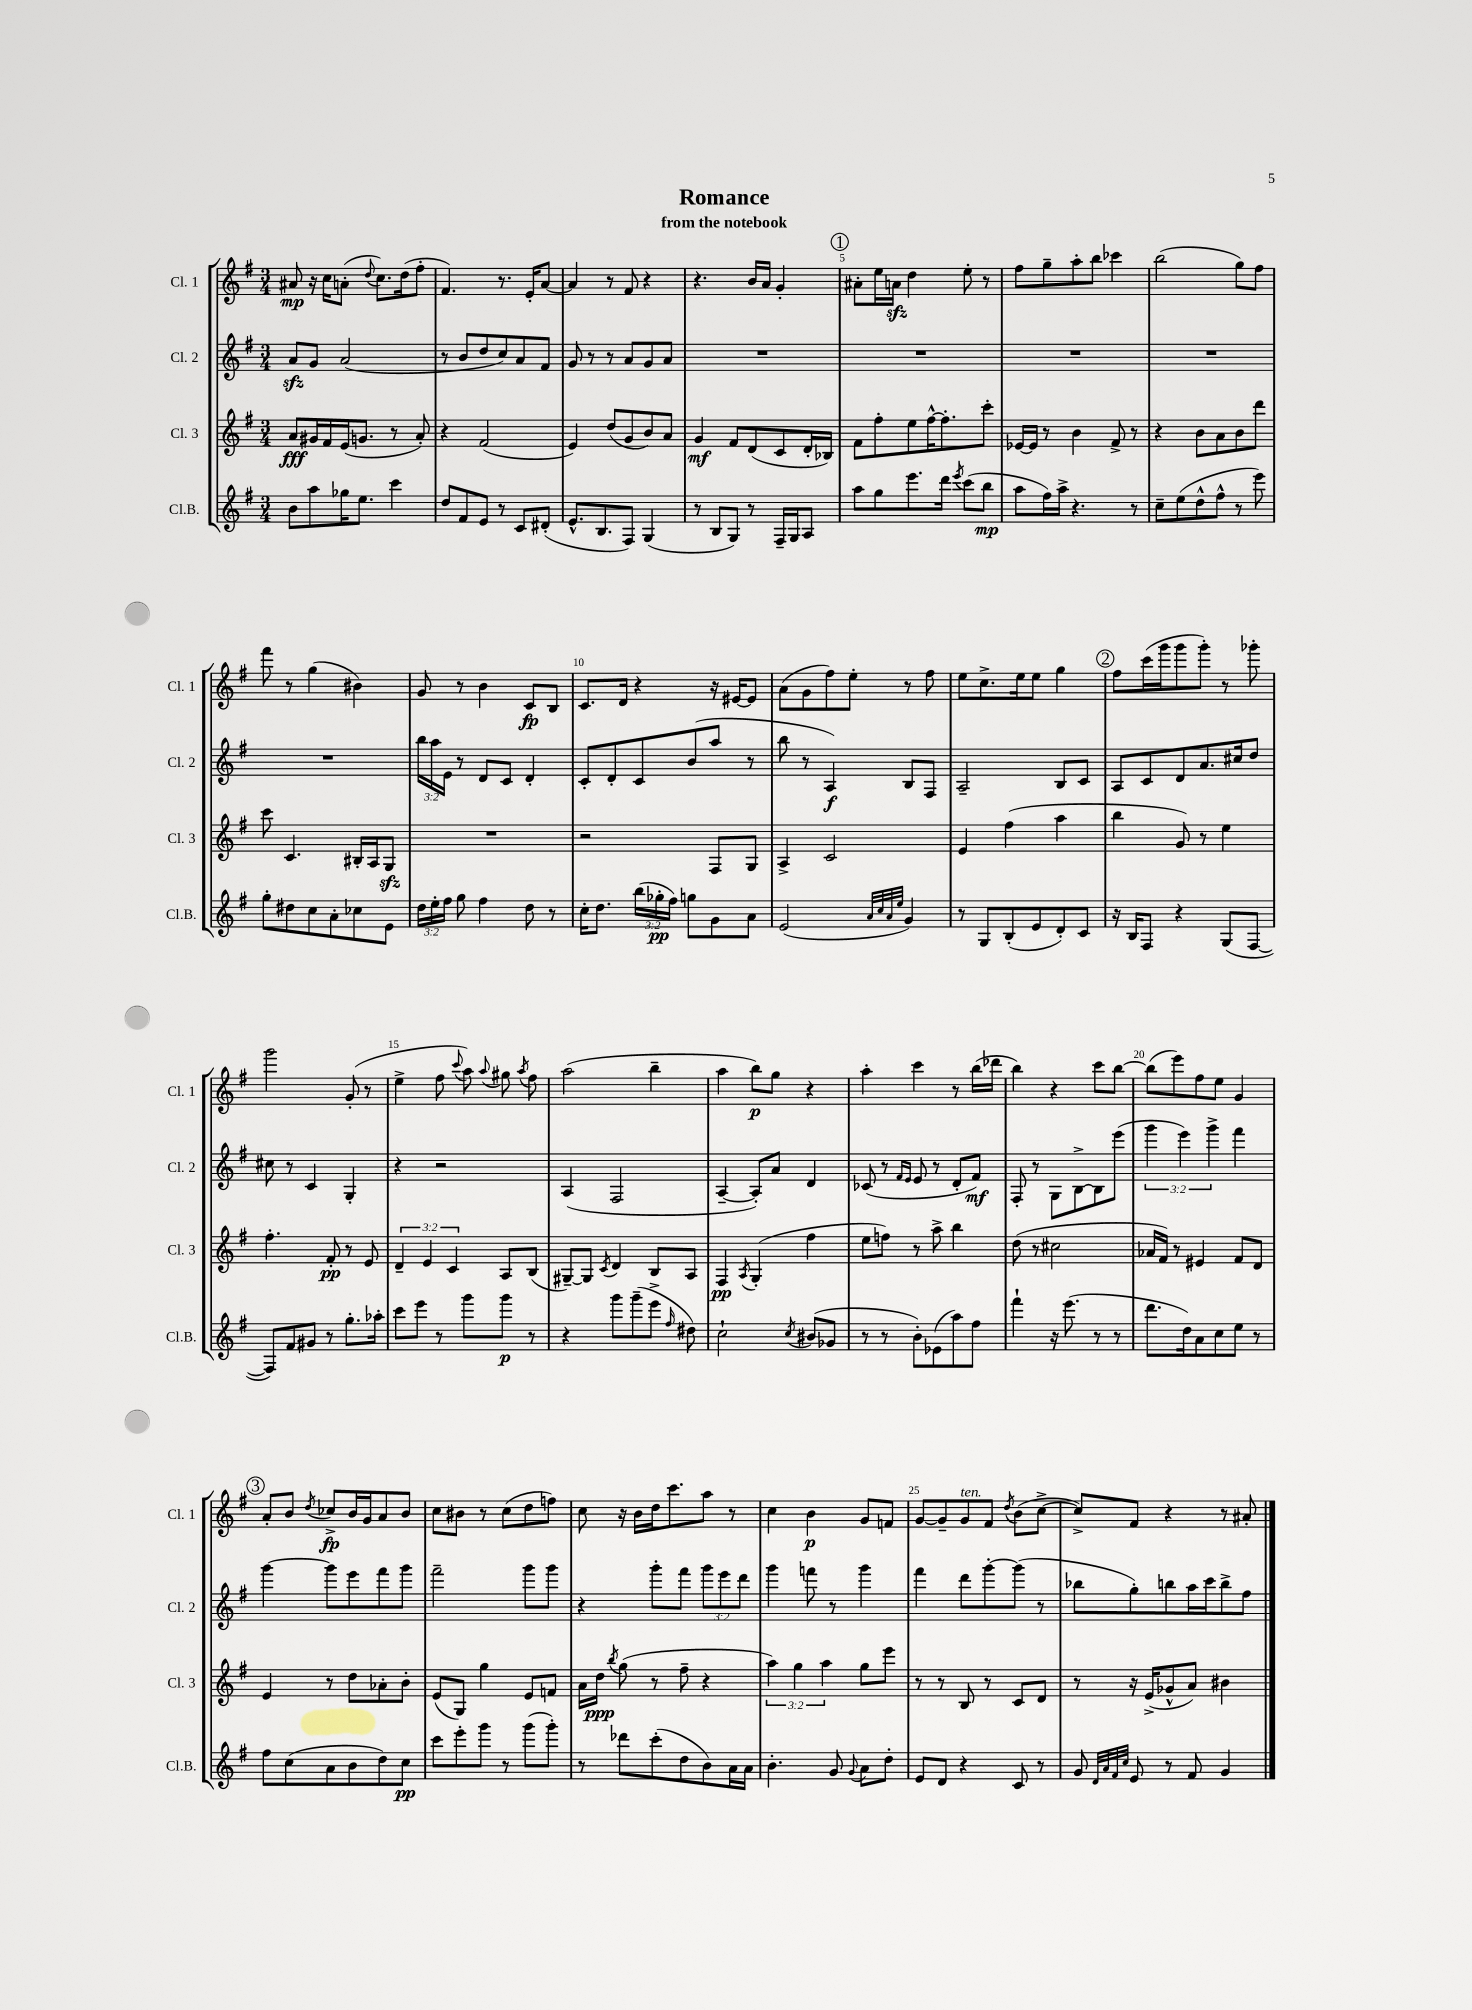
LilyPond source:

\header { title = "Romance" subtitle = "from the notebook" }
<<
\new StaffGroup <<
\new Staff = "s0" \with { instrumentName = "Cl. 1" shortInstrumentName = "Cl. 1" } {
    \clef treble \key g \major \numericTimeSignature \time 3/4
    \autoBeamOff ais'8\mp r16 c''16[ a'8]-.( \appoggiatura { d''8 } c''8.[) d''16( fis''8]-. |
    fis'4.) r8. e'16[-. a'8]~ |
    a'4 r8 fis'8 r4 |
    r4. b'16[ a'16] g'4-. |
    \mark \markup { \circle "1" } ais'8[-. e''16 a'16]\sfz d''4 e''8-. r8 |
    fis''8[ g''8-- a''8-. b''8] ces'''4 |
    b''2( g''8[) fis''8] |
    fis'''8 r8 g''4( bis'4) |
    g'8 r8 b'4 c'8[\fp b8] |
    c'8.[ d'16] r4 r16 eis'16[~ eis'8] |
    a'8[( g'8 fis''8) e''8]-. r8 fis''8 |
    e''8[ c''8.-> e''16 e''8] g''4 |
    \mark \markup { \circle "2" } fis''8[ c'''16( g'''16 g'''8 g'''8]-.) r8 ges'''8-. |
    g'''2 g'8-.( r8 |
    e''4-> fis''8 \appoggiatura { c'''8 } a''8) \appoggiatura { a''8 } gis''8 \acciaccatura { a''8 } fis''8 |
    a''2( b''4-- |
    a''4 b''8[\p) g''8] r4 |
    a''4-. c'''4 r8 b''16[( des'''16] |
    b''4) r4 c'''8[ b''8]~ |
    b''8[( e'''8) fis''8 e''8] g'4 |
    \mark \markup { \circle "3" } a'8[-. b'8] \acciaccatura { d''8 } ces''8[->\fp b'16 g'16 a'8 b'8] |
    c''8[ bis'8] r8 c''8[( d''8 f''8]) |
    c''8 r16 b'16[ d''16 c'''8. a''8] r8 |
    c''4 b'4\p g'8[ f'8] |
    g'8[~ g'8-- g'8^\markup { \italic "ten." } fis'8] \acciaccatura { d''8 } b'8[( c''8]~-> |
    c''8[->) fis'8] r4 r8 ais'8-. \bar "|." |
}
\new Staff = "s1" \with { instrumentName = "Cl. 2" shortInstrumentName = "Cl. 2" } {
    \clef treble \key g \major \numericTimeSignature \time 3/4 \override Staff.TupletNumber.text = #tuplet-number::calc-fraction-text
    \autoBeamOff a'8[\sfz g'8] a'2( |
    r8 b'8[ d''8 c''8) a'8 fis'8] |
    g'8 r8 r8 a'8[ g'8 a'8] |
    R2. |
    \mark \markup { \circle "1" } R2. |
    R2. |
    R2. |
    R2. |
    \tuplet 3/2 { b''16[ a''16 e'16] } r8 d'8[ c'8] d'4-. |
    c'8[-. d'8-. c'8 b'8( a''8] r8 |
    b''8 r8 a4\f) b8[ fis8] |
    a2-- b8[ c'8] |
    \mark \markup { \circle "2" } a8[ c'8 d'8 a'8. cis''16 d''8] |
    cis''8 r8 c'4 g4-. |
    r4 r2 |
    a4( fis2 |
    a4~-- a8[-.) a'8] d'4 |
    ces'8( r8 \grace { fis'16[ e'16] } e'8 r8 d'8[-. fis'8]\mf) |
    fis8-. r8 g8[ b8~-> b8 e'''8]( |
    \tuplet 3/2 { g'''4 e'''4) g'''4-> } fis'''4 |
    \mark \markup { \circle "3" } g'''4~ g'''8[ e'''8 fis'''8 g'''8] |
    fis'''2-- g'''8[ g'''8] |
    r4 g'''8[-. fis'''8] \tuplet 3/2 { g'''8[ e'''8 d'''8] } |
    g'''4 f'''8 r8 g'''4 |
    fis'''4 d'''8[ g'''8~-. g'''8]( r8 |
    bes''8[ g''8-.) b''8 a''16 c'''16 b''8-> fis''8] \bar "|." |
}
\new Staff = "s2" \with { instrumentName = "Cl. 3" shortInstrumentName = "Cl. 3" } {
    \clef treble \key g \major \numericTimeSignature \time 3/4 \override Staff.TupletNumber.text = #tuplet-number::calc-fraction-text
    \autoBeamOff a'8[\fff gis'16 fis'16 e'16( g'8.] r8 a'8-.) |
    r4 fis'2( |
    e'4) d''8[( g'8 b'8) a'8] |
    g'4\mf fis'8[ d'8( c'8 d'16-. bes16]) |
    \mark \markup { \circle "1" } fis'8[ fis''8-. e''8 fis''16~-^ fis''8.-. c'''8]-. |
    ees'16[~ ees'16] r8 b'4 fis'8-> r8 |
    r4 b'8[ a'8 b'8 d'''8] |
    c'''8 c'4. bis16[-. a16 g8]\sfz |
    R2. |
    r2 fis8[ g8] |
    a4-> c'2 |
    e'4 fis''4( a''4 |
    \mark \markup { \circle "2" } b''4 g'8) r8 e''4 |
    fis''4.-. fis'8-.\pp r8 e'8 |
    \tuplet 3/2 { d'4-- e'4 c'4 } a8[ b8]( |
    gis8[~--) gis8] \acciaccatura { c'8 } d'4 b8[ a8] |
    fis4\pp \acciaccatura { a8 } g4-.( fis''4 |
    e''8[ f''8]) r8 a''8-> b''4 |
    d''8( r8 cis''2 |
    aes'16[ fis'16]) r8 eis'4 fis'8[ d'8] |
    \mark \markup { \circle "3" } e'4 r8 d''8[ aes'8-. b'8]-. |
    e'8[( g8]) g''4 e'8[ f'8] |
    a'16[ d''16]\ppp \acciaccatura { b''8 } g''8( r8 fis''8-- r4 |
    \tuplet 3/2 { a''4) g''4 a''4 } g''8[ e'''8] |
    r8 r8 b8 r8 c'8[ d'8] |
    r8 r16 e'16[->( ges'8-^ a'8]) bis'4 \bar "|." |
}
\new Staff = "s3" \with { instrumentName = "Cl.B." shortInstrumentName = "Cl.B." } {
    \clef treble \key g \major \numericTimeSignature \time 3/4 \override Staff.TupletNumber.text = #tuplet-number::calc-fraction-text
    \autoBeamOff b'8[ a''8 ges''16 e''8.] c'''4 |
    d''8[ fis'8 e'8] r8 c'8[ dis'8]-.( |
    e'8.[-^ b8. fis8]) g4( |
    r8 b8[ g8]) r8 fis16[-- g16 a8] |
    \mark \markup { \circle "1" } a''8[ g''8 e'''8. d'''16] \acciaccatura { e'''8 } c'''8[( b''8]\mp |
    a''8[ fis''16) a''16]-> r4. r8 |
    c''8[-- e''8( d''8-^ fis''8]-^ r8 e'''8) |
    g''8[-. dis''8 c''8 a'8-. ces''8 e'8] |
    \tuplet 3/2 { d''16[ e''16-. fis''16] } g''8 fis''4 d''8 r8 |
    c''16[-. d''8.] \tuplet 3/2 { b''16[( ges''16-.\pp fis''16]) } g''8[ g'8 a'8] |
    e'2( \grace { a'32[ c''32 a'32 e''32] } g'4) |
    r8 g8[ b8-.( e'8 d'8-.) c'8] |
    \mark \markup { \circle "2" } r16 b16[ fis8] r4 g8[( fis8]~ |
    fis8[) fis'8 gis'8] r8 g''8.[-. aes''16]-. |
    c'''8[ e'''8] r8 g'''8[ g'''8]\p r8 |
    r4 g'''8[ g'''8--( e'''8]-> \grace { fis''16 } dis''8) |
    c''2-! \acciaccatura { c''8 } bis'8[( ges'8] |
    r8 r8 b'8[-.) ees'8( a''8) fis''8] |
    fis'''4-! r16 e'''8.( r8 r8 |
    d'''8.[ d''16) a'8 c''8 e''8] r8 |
    \mark \markup { \circle "3" } fis''8[ c''8( a'8 b'8 d''8) c''8]\pp |
    c'''8[ e'''8-. g'''8] r8 g'''8[( g'''8]-.) |
    r8 des'''8[ c'''8-.( d''8 b'8) a'16 a'16] |
    b'4.-. g'8 \appoggiatura { g'8 } a'8[ d''8]-. |
    e'8[ d'8] r4 c'8 r8 |
    g'8 \grace { d'32[ a'32 fis'32 c''32] } e'8 r8 fis'8 g'4 \bar "|." |
}
>>
>>
\layout { \context { \Score \override BarNumber.break-visibility = ##(#f #t #t) barNumberVisibility = #(every-nth-bar-number-visible 5) } }
